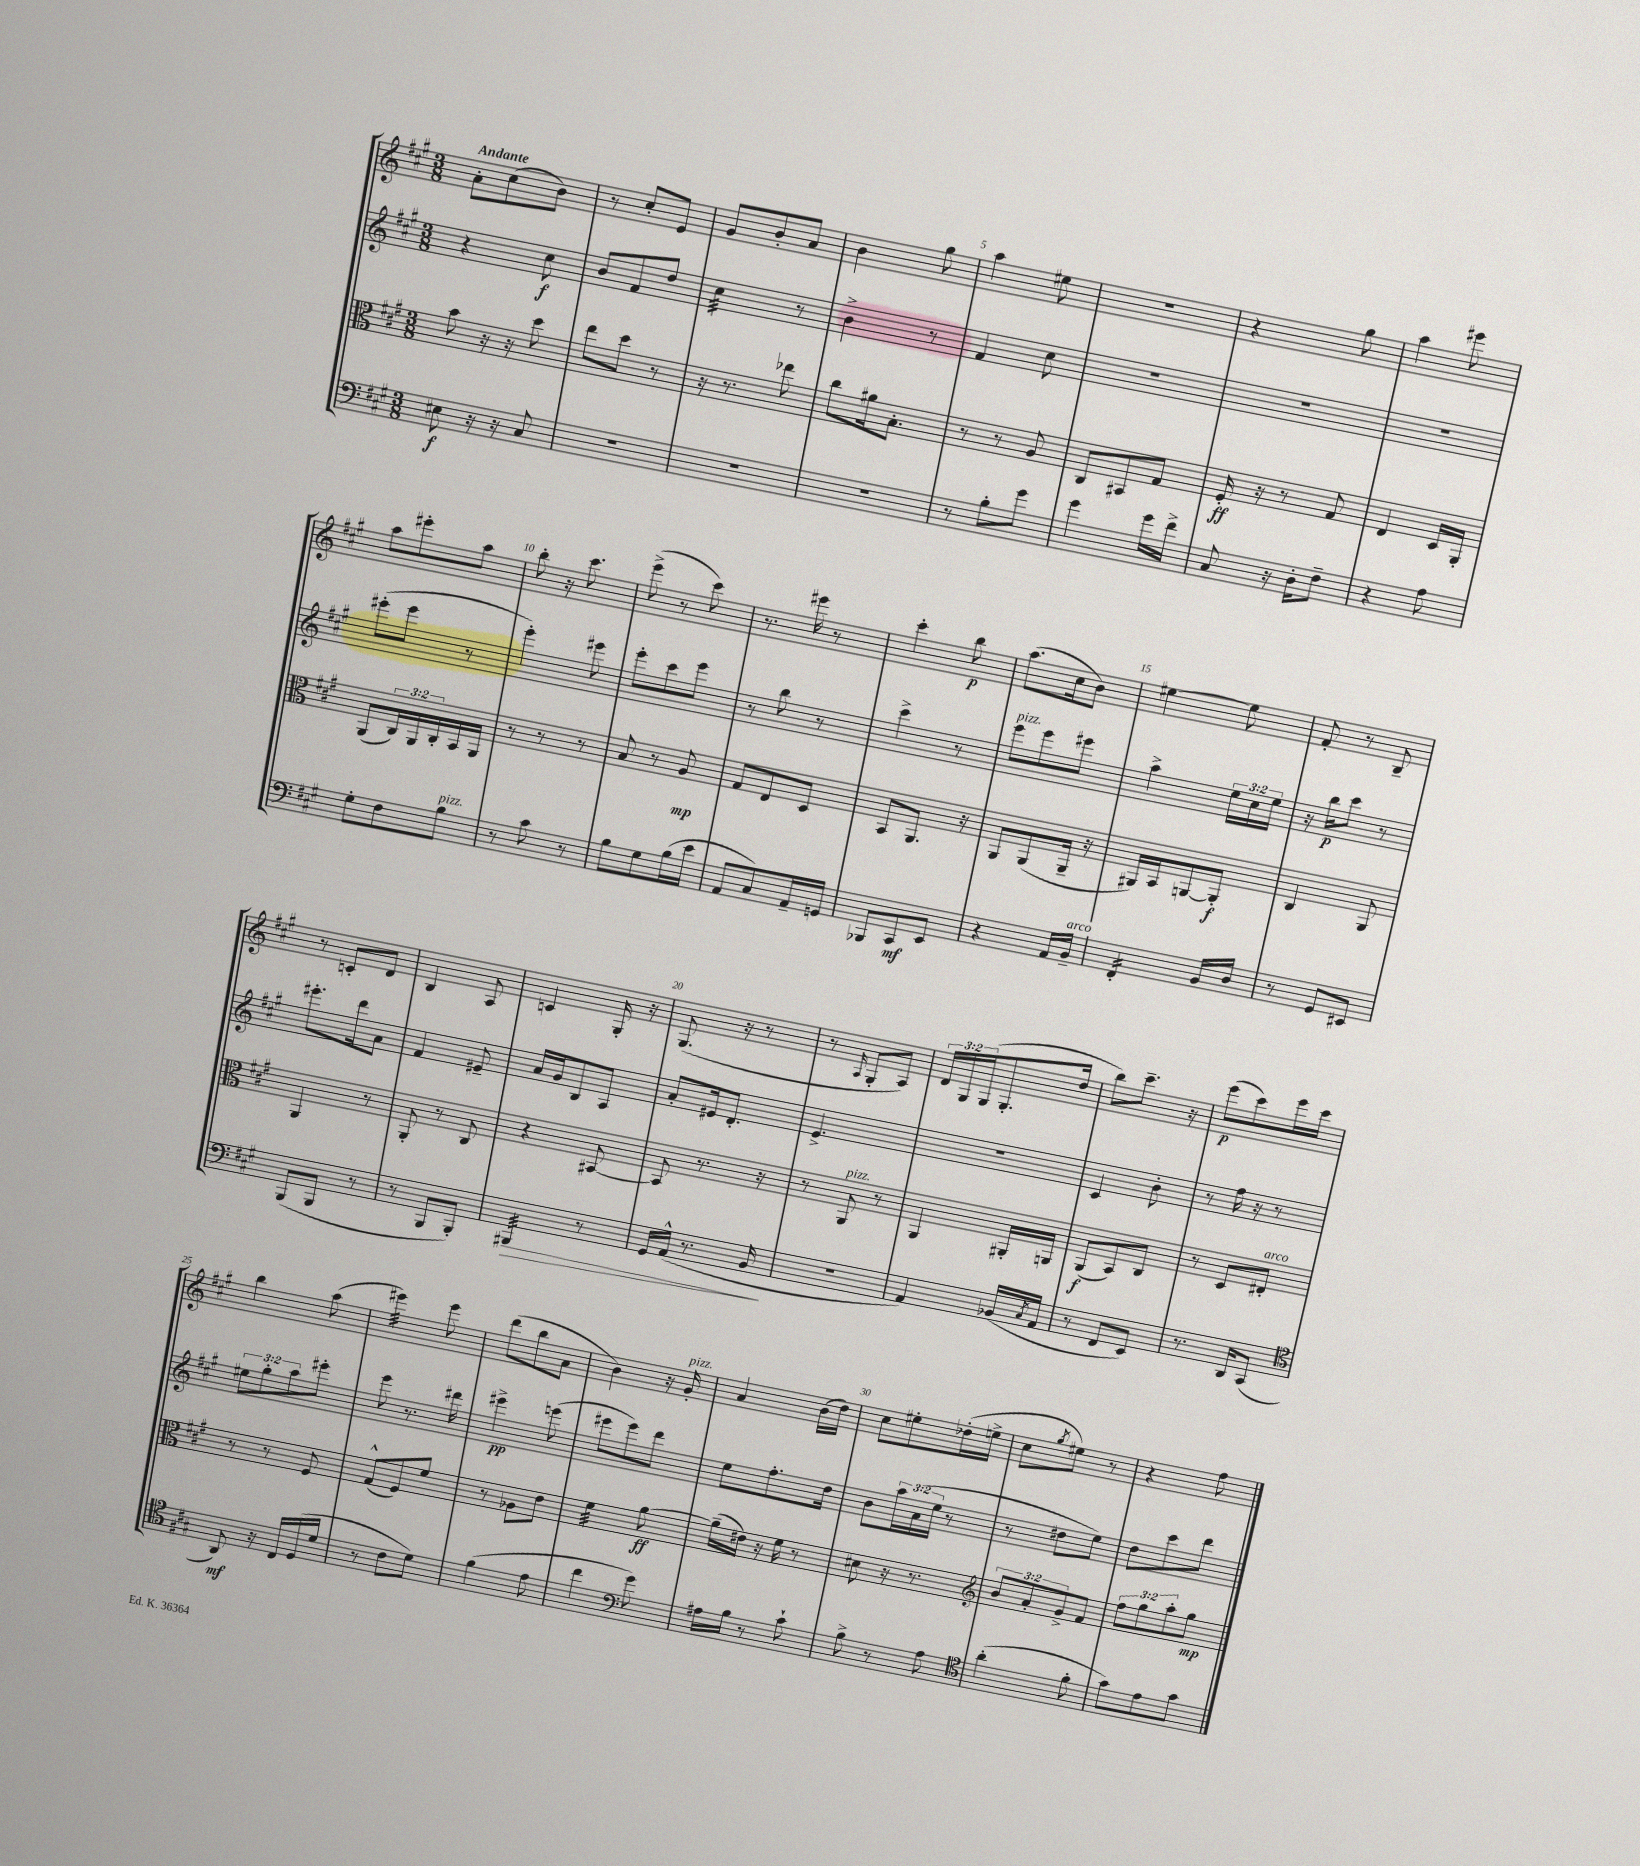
<<
\new StaffGroup <<
\new Staff = "s0" {
    \clef treble \key a \major \numericTimeSignature \time 3/8 \override Staff.TupletNumber.text = #tuplet-number::calc-fraction-text \tempo "Andante"
    a'8-. cis''8( b'8) |
    r8 cis''8-. e'8 |
    gis'8 b'8-. a'8 |
    b'4 gis''8 |
    a''4 eis''8 |
    R4. |
    r4 gis''8 |
    a''4 eis'''8 |
    a''8 eis'''8-. a''8 |
    b''8-. r16 cis'''8. |
    e'''8->( r8 cis'''8) |
    r8. eis'''16 r8 |
    cis'''4-. b''8\p |
    a''8.( cis''16 b'8) |
    eis''4~ eis''8 |
    fis'8-. r8 b8-- |
    r8 c'8-. d'8 |
    b4 a8 |
    c'4 gis16-. r16 |
    gis8.( r16 r8 |
    r8 \grace { a16 } gis8-. a8) |
    \tuplet 3/2 { d'16 gis16 gis16( } gis8.-. d''16 |
    b''8) cis'''8.-- r16 |
    e'''8\p( cis'''8) e'''16 cis'''16 |
    b''4 a''8( |
    eis'''4:32) eis'''8 |
    d'''8( b''8 a'8 |
    b'4) r16 gis'16-.^\markup { \italic "pizz." } |
    a'4 b'16( d''16) |
    cis''8 eis''8-. des''16-.( e''16-> |
    cis''8 \acciaccatura { gis''8 } eis''8) r8 |
    r4 fis''8 \bar "|." |
}
\new Staff = "s1" {
    \clef treble \key a \major \numericTimeSignature \time 3/8 \override Staff.TupletNumber.text = #tuplet-number::calc-fraction-text
    r4 cis''8\f |
    b'8 fis'8 d''8 |
    cis''4:32 r8 |
    b'4-> r8 |
    fis'4 cis''8 |
    R4. |
    R4. |
    R4. |
    eis'''8-.( eis'''8 r8 |
    e'''4-.) eis'''8 |
    e'''8-. cis'''8 e'''8 |
    r8 b''8 r8 |
    cis'''4-> r8 |
    e'''8^\markup { \italic "pizz." } e'''8 eis'''8 |
    a''4-> \tuplet 3/2 { e''16 cis''16 e''16 } |
    r16 b''16\p cis'''8 r8 |
    eis'''8.-. d'''16 a'8 |
    fis'4 eis'8-- |
    a'16 gis'16 b8 a8 |
    a'8-. eis'16 d'8.-. |
    e'4.-> |
    R4. |
    cis'4 b'8-. |
    r8 fis''16 r16 r8 |
    \tuplet 3/2 { eis''8 gis''8-. a''8 } eis'''8-. |
    e'''8 r8. dis'''16 |
    eis'''4->\pp e'''8( |
    eis'''8 eis'''8) d'''8 |
    e''8 fis''8.-. d''16 |
    b'8 \tuplet 3/2 { a''16 a'16( e''16 } r8 |
    r8 dis''8 e''8) |
    d''8 cis'''8 d'''8 \bar "|." |
}
\new Staff = "s2" {
    \clef alto \key a \major \numericTimeSignature \time 3/8 \override Staff.TupletNumber.text = #tuplet-number::calc-fraction-text
    b'8 r16 r16 d''8 |
    e''8 d''8 r8 |
    r16 r8. ees''8 |
    cis''8 ais'16 b8.-. |
    r8 r8 a8 |
    cis8 bis,8 gis8 |
    fis16-.\ff r16 r8 gis8 |
    e4 d16 a,16-. |
    a,8( \tuplet 3/2 { cis16) a,16 cis16-. } b,16 a,16 |
    r8 r8 r8 |
    b8 r8 a8\mp |
    gis8 e8 d8 |
    b,8 a,8. r16 |
    a,8 a,8( a,16-- r16 |
    ais,16) b,16 a,8~ a,8-.\f |
    cis4 a,8 |
    a,4 r8 |
    a,8-. r8 cis8 |
    r4 bis,8~ |
    bis,8 r8. r16 |
    r8 a,8^\markup { \italic "pizz." } r8 |
    a,4 ais,16-. a,16 |
    a,8\f( b,8) cis8 |
    r8 d8 eis8-.^\markup { \italic "arco" } |
    r8 r8 fis8 |
    gis8-^( fis8) fis'8 |
    r8 aes8 e'8 |
    fis'4:32 a'8~\ff |
    a'16--( eis'16) r16 fis'16 r8 |
    dis'8 r16 r8. |
    \clef treble \tuplet 3/2 { b'8 a'8-. gis'8-> } fis'8 |
    \tuplet 3/2 { fis''8 gis''8 a''8-. } gis''8\mp \bar "|." |
}
\new Staff = "s3" {
    \clef bass \key a \major \numericTimeSignature \time 3/8
    eis8\f r16 r16 cis8 |
    R4. |
    R4. |
    R4. |
    r8 b8-. gis'8 |
    gis'4 gis'16 fis'16-> |
    cis8 r16 d16-. fis8-- |
    r4 a8 |
    gis8-. fis8 b8^\markup { \italic "pizz." } |
    r8 cis'8 r8 |
    b8 gis8 b16( e'16 |
    a,8 cis8) a,16-- g,16 |
    bes,,8 cis,8\mf e,8 |
    r4 a,16 b,16--^\markup { \italic "arco" } |
    fis,4:16-. b,16 d16 |
    r8 gis,8 eis,8 |
    b,,8( b,,8 r8 |
    r8 b,,8 b,,8-.) |
    bis,,4:32\> r8 |
    gis,16 a,16-^( r8. b,16\! |
    R4. |
    a,4) bes,16( \acciaccatura { cis8 } a,16 |
    r8 fis,8 e,8) |
    r8. d,16 cis,8( |
    \clef tenor a,8\mf) r16 cis16 d16( d'16 |
    r8 cis'8 d'8) |
    fis'4( e'8 |
    cis''4 \clef bass gis'8) |
    ais16 b16 r8 cis'8-! |
    b8-> r8 a8 |
    \clef tenor a'4-.( fis'8-. |
    gis'8) e'8 gis'8 \bar "|." |
}
>>
>>
\layout { \context { \Score \override BarNumber.break-visibility = ##(#f #t #t) barNumberVisibility = #(every-nth-bar-number-visible 5) } }
